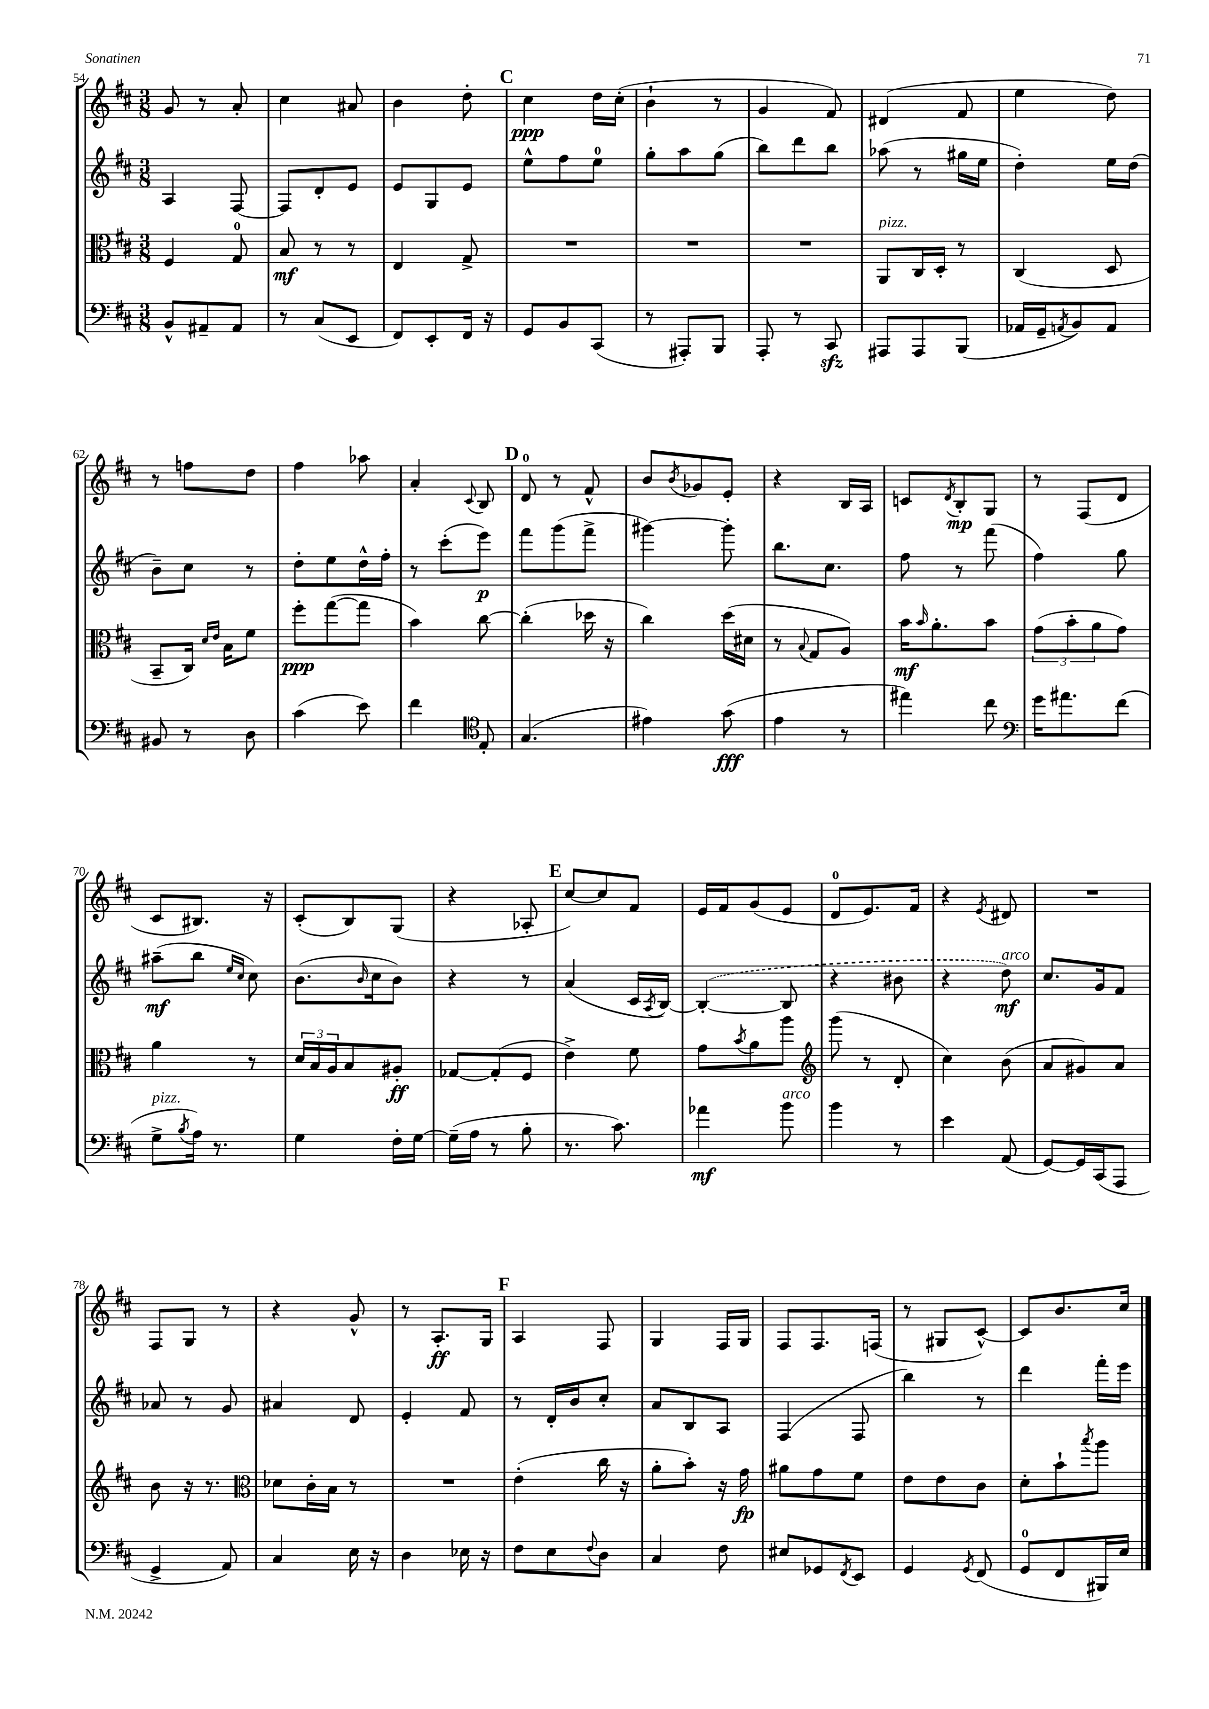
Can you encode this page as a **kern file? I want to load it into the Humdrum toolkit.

**kern	**kern	**kern	**kern
*staff4	*staff3	*staff2	*staff1
*clefF4	*clefC3	*clefG2	*clefG2
*k[f#c#]	*k[f#c#]	*k[f#c#]	*k[f#c#]
*M3/8	*M3/8	*M3/8	*M3/8
8BB^^	4F#	4A	8g
8AA#~	.	.	8r
8AA#	8G	[8F#	8a'
=	=	=	=
8r	8B	8F#]	4cc#
(8C#	8r	8d'	.
8EE	8r	8e	8a#
=	=	=	=
8FF#)	4E	8e	4b
8EE'	.	8G	.
16FF#	8G^	8e	8dd'
16r	.	.	.
=	=	=	=
8GG	4.r	8ee^^	4cc#
8BB	.	8ff#	.
(8CC#	.	8ee	16dd
.	.	.	(16cc#'
=	=	=	=
8r	4.r	8gg'	4b`
8AAA#')	.	8aa	.
8BBB	.	(8gg	8r
=	=	=	=
8AAA'	4.r	8bb)	4g
8r	.	8ddd	.
8CC#	.	8bb	8f#)
=	=	=	=
8AAA#	8AA	(8aa-	(4d#
8AAA#	16C#	8r	.
.	16D'	.	.
(8BBB	8r	16gg#	8f#
.	.	16ee	.
=	=	=	=
16AA-	(4C#	4dd')	4ee
16GG~	.	.	.
8qAA	.	.	.
8BB)	.	.	.
8AA	8D	16ee	8dd)
.	.	(16dd	.
=	=	=	=
8BB#	8BB~	8b~)	8r
8r	16C#)	8cc#	8ff
.	16qqd	.	.
.	16qqe	.	.
.	16B	.	.
8D	8f#	8r	8dd
=	=	=	=
(4c#	8ff#'	8dd'	4ff#
.	([8gg	8ee	.
8e)	8gg]	16dd^^	8aa-
.	.	16ff#'	.
=	=	=	=
4f#	4b)	8r	4a'
.	.	(8ccc#'	.
*clefC4	*	*	*
.	.	.	8qqc#
8E'	[8cc#	8eee)	8B
=	=	=	=
(4.G	(4cc#']	8fff#	8d
.	.	(8ggg	8r
.	16dd-	8fff#^	8f#^^
.	16r	.	.
=	=	=	=
4e#)	4cc#)	[4ggg#)	8b
.	.	.	8qb
.	.	.	8g-
(8g	(16dd	8ggg#']	8e'
.	16d#	.	.
=	=	=	=
4e	8r	8.bb	4r
.	8qqB	.	.
.	8G	.	.
.	.	8.cc#	.
8r	8A)	.	16B
.	.	.	16A
=	=	=	=
4ee#)	16b	8ff#	8c
.	16qqb	.	.
.	8.a'	.	.
.	.	.	8qd
.	.	8r	8B'
8cc#	8b	(8fff#	8G
=	=	=	=
*clefF4	*	*	*
16g	(12g	4ff#)	8r
8.a#	.	.	.
.	12b'	.	.
.	.	.	(8F#
.	12a	.	.
(8f#	8g)	8gg	8d
=	=	=	=
8G^	4a	(8aa#~	8c#
8qB	.	.	.
16A)	.	8bb	8.B#)
8.r	.	.	.
.	.	16qqee	.
.	.	16qqcc#	.
.	8r	8cc#)	.
.	.	.	16r
=	=	=	=
4G	24d	(8.b	(8c#'
.	24B	.	.
.	24A	.	.
.	8B	.	8B)
.	.	16qqb	.
.	.	16cc#	.
16F#'	8A#'	8b)	(8G
[16G	.	.	.
=	=	=	=
(16G~]	[8G-	4r	4r
16A	.	.	.
8r	(8G-']	.	.
8B'	8F#	8r	8A-'
=	=	=	=
8.r	4e^)	(4a	[8cc#)
.	.	.	8cc#]
8.c#)	.	.	.
.	8f#	16c#	8f#
.	.	8qA	.
.	.	[16B)	.
=	=	=	=
4a-	8g	(4B'_	16e
.	.	.	16f#
.	8qb	.	.
.	8a	.	(8g
8b	8aa	8B]	8e
=	=	=	=
*	*clefG2	*	*
4b	(8ggg	4r	8d
.	8r	.	8.e)
8r	8d'	8b#	.
.	.	.	16f#
=	=	=	=
4e	4cc#)	4r	4r
.	.	.	8qe
(8AA	(8b	8dd)	8d#
=	=	=	=
[8GG)	8a	8.cc#	4.r
16GG]	8g#)	.	.
(16CC#	.	16g	.
8AAA	8a	8f#	.
=	=	=	=
4GG^	8b	8a-	8F#
.	16r	8r	8G
.	8.r	.	.
8AA)	.	8g	8r
=	=	=	=
*	*clefC3	*	*
4C#	8d-	4a#	4r
.	16c#'	.	.
.	16B	.	.
16E	8r	8d	8g^^
16r	.	.	.
=	=	=	=
4D	4.r	4e'	8r
.	.	.	8.A'
16E-	.	8f#	.
16r	.	.	16G
=	=	=	=
8F#	(4e'	8r	4A
8E	.	16d'	.
.	.	16b	.
8qqF#	.	.	.
8D	16cc#	8cc#'	8F#
.	16r	.	.
=	=	=	=
4C#	8a'	8a	4G
.	8b')	8B	.
8F#	16r	8A	16F#
.	16g	.	16G
=	=	=	=
8E#	8a#	(4F#	8F#
8GG-	8g	.	8.F#
8qFF#	.	.	.
8EE	8f#	8F#	.
.	.	.	(16F
=	=	=	=
4GG	8e	4bb)	8r
.	8e	.	8G#
8qGG	.	.	.
(8FF#	8c#	8r	[8c#^^)
=	=	=	=
8GG	8d'	4ddd	8c#]
8FF#	8b`	.	8.b
.	8qbb	.	.
16BBB#)	8aa	16fff#'	.
16E	.	16eee	16cc#
==	==	==	==
*-	*-	*-	*-
